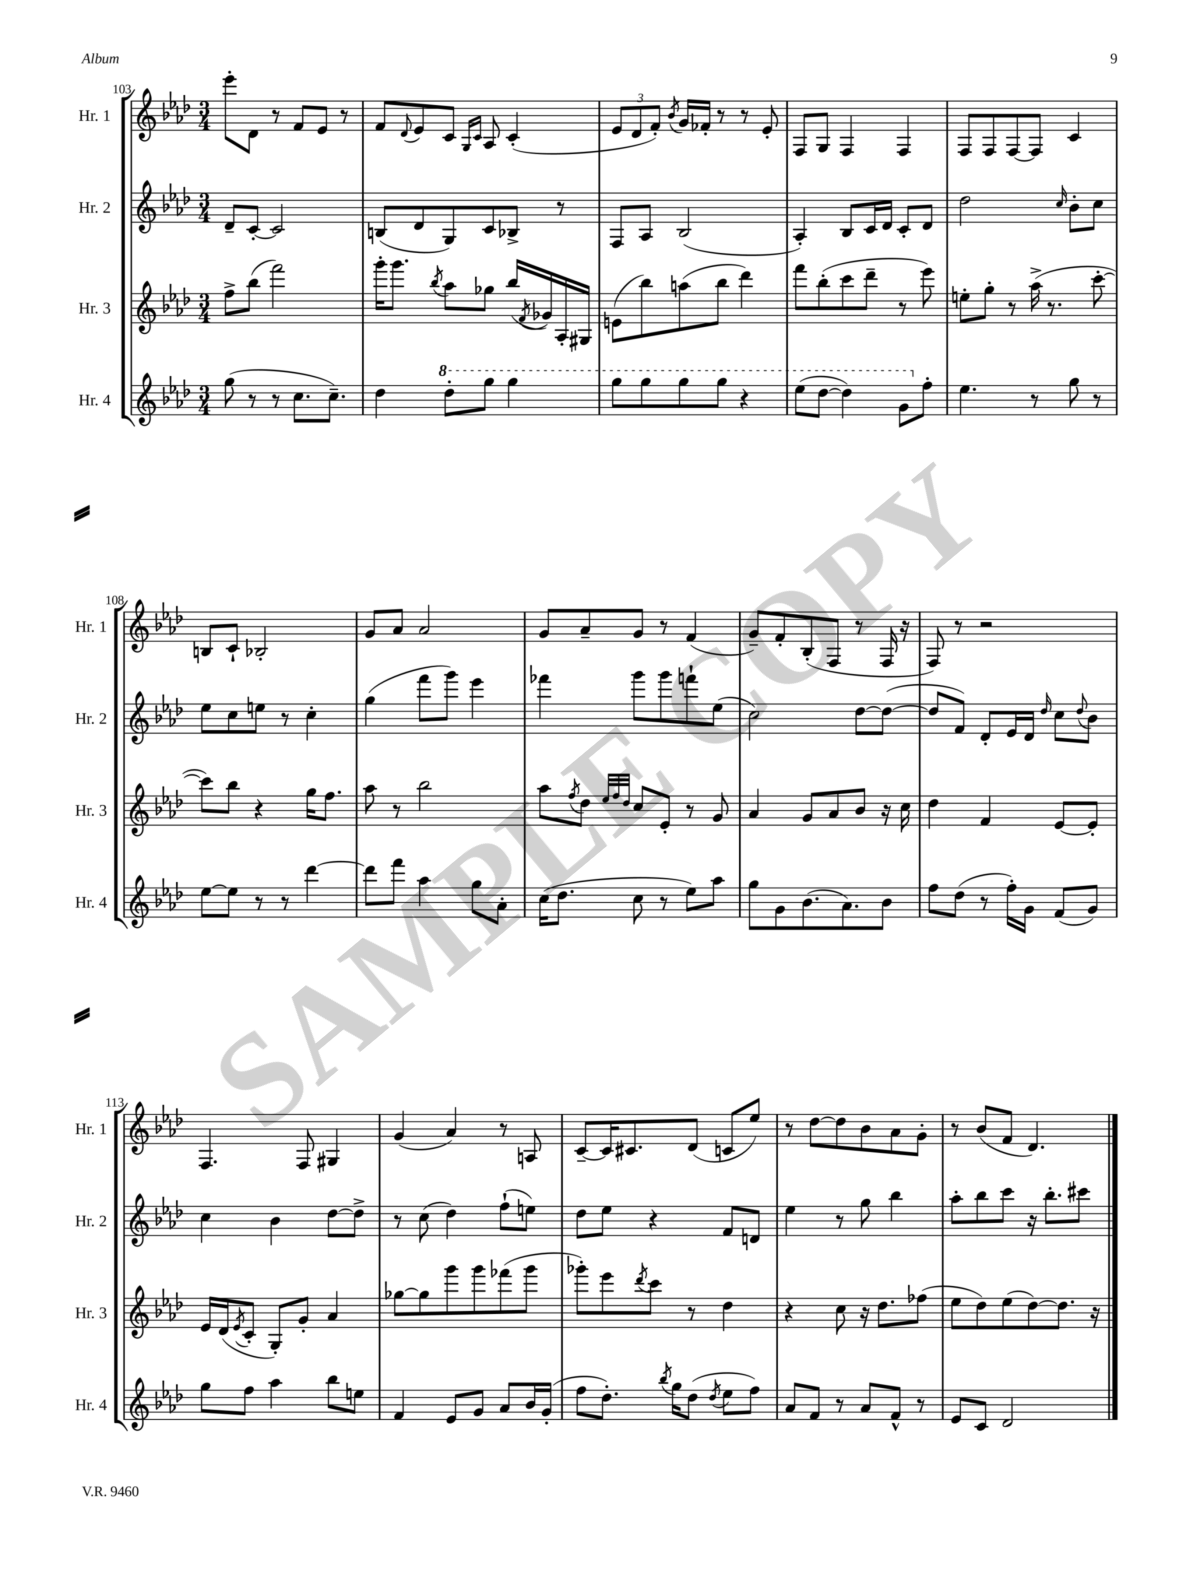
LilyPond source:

<<
\new StaffGroup <<
\new Staff = "s0" \with { instrumentName = "Hr. 1" shortInstrumentName = "Hr. 1" } {
    \clef treble \key aes \major \numericTimeSignature \time 3/4
    ees'''8-. des'8 r8 f'8 ees'8 r8 |
    f'8 \appoggiatura { des'8 } ees'8 c'8 \grace { g16 c'16 } aes8 c'4-.( |
    \tuplet 3/2 { ees'8 des'8 f'8-.) } \acciaccatura { bes'8 } g'16 fes'16-. r8 r8 ees'8-. |
    f8 g8 f4 f4 |
    f8 f8 f8~ f8 c'4 |
    b8 c'8-! bes2-. |
    g'8 aes'8 aes'2 |
    g'8 aes'8-- g'8 r8 f'4( |
    g'8--) f'8-. bes8-.( f8 r8 f16 r16 |
    f8) r8 r2 |
    f4. f8 gis4 |
    g'4( aes'4) r8 a8 |
    c'8~-- c'16 cis'8. des'8( c'8 ees''8) |
    r8 des''8~ des''8 bes'8 aes'8 g'8-. |
    r8 bes'8( f'8 des'4.) \bar "|." |
}
\new Staff = "s1" \with { instrumentName = "Hr. 2" shortInstrumentName = "Hr. 2" } {
    \clef treble \key aes \major \numericTimeSignature \time 3/4
    des'8-- c'8~-. c'2 |
    b8( des'8 g8) c'8 bes8-> r8 |
    f8 aes8 bes2( |
    aes4-.) bes8 c'16 des'16 c'8-. des'8 |
    des''2 \grace { c''16 } bes'8-. c''8 |
    ees''8 c''8 e''8 r8 c''4-. |
    g''4( f'''8 g'''8) ees'''4 |
    fes'''4 g'''8 g'''8 f'''8-! ees''8( |
    c''2) des''8~ des''8~( |
    des''8 f'8) des'8-. ees'16 des'16 \grace { des''16 } c''8 \appoggiatura { des''8 } bes'8 |
    c''4 bes'4 des''8~ des''8-> |
    r8 c''8( des''4) f''8-!( e''8) |
    des''8 ees''8 r4 f'8 d'8 |
    ees''4 r8 g''8 bes''4 |
    aes''8-. bes''8 c'''8 r16 bes''8.-. cis'''8 \bar "|." |
}
\new Staff = "s2" \with { instrumentName = "Hr. 3" shortInstrumentName = "Hr. 3" } {
    \clef treble \key aes \major \numericTimeSignature \time 3/4
    f''8-> bes''8( f'''2) |
    g'''16-. g'''8. \acciaccatura { bes''8 } aes''8 ges''8 bes''16( \acciaccatura { f'8 } ges'16) aes16-. gis16 |
    e'8( bes''8) a''8( bes''8 des'''4) |
    f'''8 bes''8-.( c'''8 des'''8-- r8 ees'''8) |
    e''8-. g''8-. r8 aes''16->( r8. c'''8~-. |
    c'''8) bes''8 r4 g''16 f''8. |
    aes''8 r8 bes''2 |
    aes''8 \acciaccatura { f''8 } des''8 \grace { ees''32 f''32 des''32 } c''8 ees'8-. r8 g'8 |
    aes'4 g'8 aes'8 bes'8 r16 c''16 |
    des''4 f'4 ees'8~ ees'8-. |
    ees'16 des'16( \acciaccatura { ees'8 } c'8-. g8-.) g'8-. aes'4 |
    ges''8~ ges''8 g'''8 g'''8 fes'''8( g'''8 |
    ges'''8-.) ees'''8 \acciaccatura { des'''8 } c'''8 r8 des''4 |
    r4 c''8 r16 des''8. fes''8( |
    ees''8 des''8) ees''8( des''8~) des''8. r16 \bar "|." |
}
\new Staff = "s3" \with { instrumentName = "Hr. 4" shortInstrumentName = "Hr. 4" } {
    \clef treble \key aes \major \numericTimeSignature \time 3/4
    g''8( r8 r8 c''8. c''8.--) |
    des''4 \ottava #1 des'''8-. g'''8 g'''4 |
    g'''8 g'''8 g'''8 g'''8 r4 |
    ees'''8( des'''8~ des'''4) g''8 \ottava #0 f''8-. |
    ees''4. r8 g''8 r8 |
    ees''8~ ees''8 r8 r8 des'''4~ |
    des'''8 f'''8 aes''4 g''8 aes'8-. |
    c''16( des''8. c''8 r8 ees''8) aes''8 |
    g''8 g'8 bes'8.( aes'8.) bes'8 |
    f''8 des''8( r8 f''16-.) g'16 f'8( g'8) |
    g''8 f''8 aes''4 bes''8 e''8 |
    f'4 ees'8 g'8 aes'8 bes'16 g'16-.( |
    f''8 des''8.-.) \acciaccatura { bes''8 } g''16 des''8( \acciaccatura { des''8 } ees''8 f''8) |
    aes'8 f'8 r8 aes'8 f'8-^ r8 |
    ees'8 c'8 des'2 \bar "|." |
}
>>
>>
\layout { \context { \Score currentBarNumber = #103 } }
